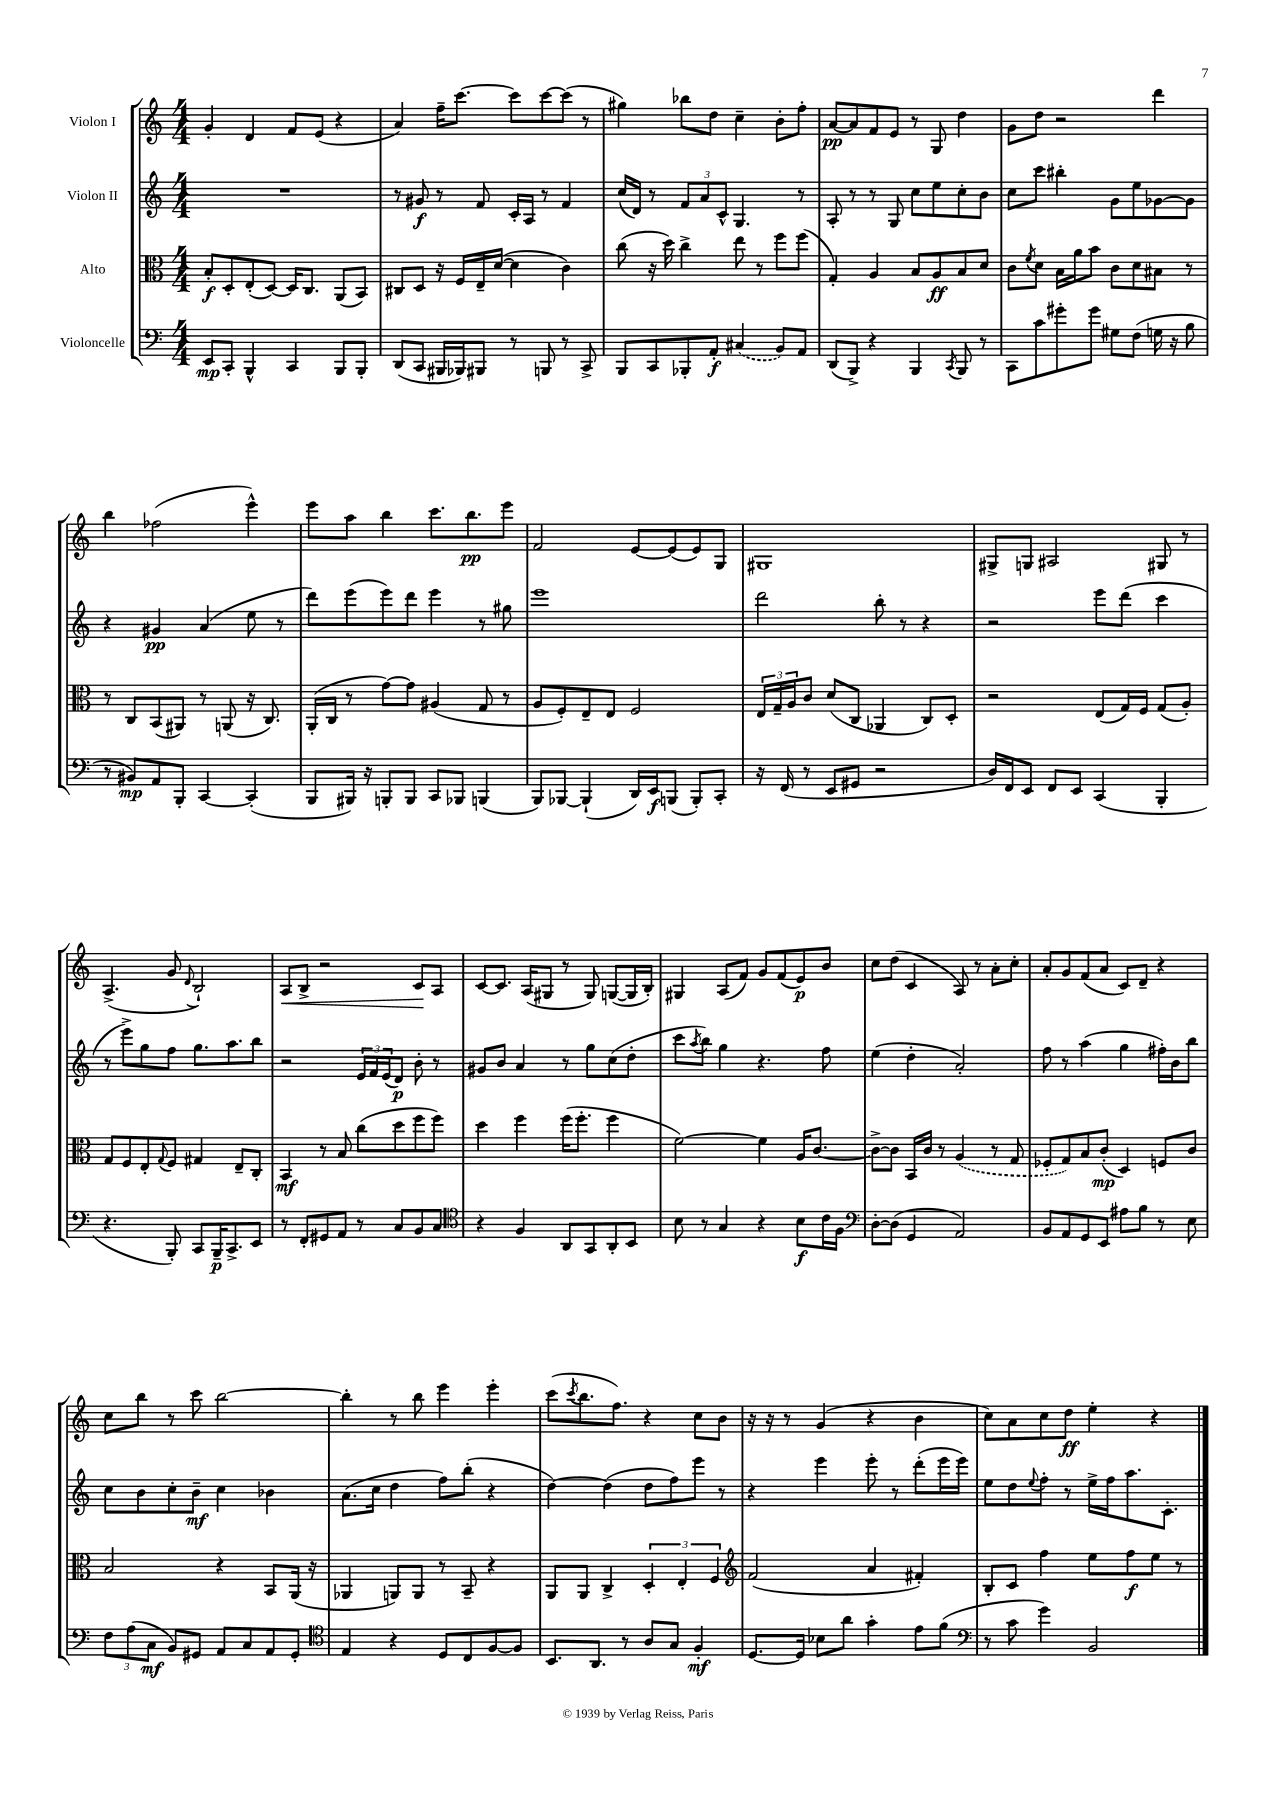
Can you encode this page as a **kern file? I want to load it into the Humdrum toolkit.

**kern	**dynam	**kern	**dynam	**kern	**dynam	**kern	**dynam
*part4	*part4	*part3	*part3	*part2	*part2	*part1	*part1
*staff4	*staff4	*staff3	*staff3	*staff2	*staff2	*staff1	*staff1
*I"Violoncelle	*	*I"Alto	*	*I"Violon II	*	*I"Violon I	*
*clefF4	*	*clefC3	*	*clefG2	*	*clefG2	*
*k[]	*	*k[]	*	*k[]	*	*k[]	*
*M4/4	*	*M4/4	*	*M4/4	*	*M4/4	*
=1	=1	=1	=1	=1	=1	=1	=1
8EE/L	mp	8B'/L	f	1r	.	4g'/	.
8CC'/J	.	8D'/	.	.	.	.	.
4BBB^^/	.	(8E'/	.	.	.	4d/	.
.	.	[8D/J)	.	.	.	.	.
4CC/	.	16D/KL]	.	.	.	8f/L	.
.	.	8.C/J	.	.	.	.	.
.	.	.	.	.	.	(8e/J	.
8BBB/L	.	(8AA/L	.	.	.	4r	.
8BBB'/J	.	8BB/J)	.	.	.	.	.
=2	=2	=2	=2	=2	=2	=2	=2
(8DD/L	.	8C#X/L	.	8r	.	4a/)	.
8CC/J	.	8D/J	.	8g#X/	f	.	.
16BBB#X/LL	.	16r	.	8r	.	16ff~\KL	.
16BBB-X/J)	.	16F/LL	.	.	.	[8.ccc\J	.
8BBB#X/J	.	16E~/	.	8f/	.	.	.
.	.	([16d/JJ	.	.	.	.	.
8r	.	4d\]	.	16c'/LL	.	8ccc\L]	.
.	.	.	.	16A/JJ	.	.	.
8BBBn/	.	.	.	8r	.	[8ccc\	.
8r	.	4c\)	.	4f/	.	(8ccc\J]	.
8CC^/	.	.	.	.	.	8r	.
=3	=3	=3	=3	=3	=3	=3	=3
8BBB/L	.	(8cc\	.	(16cc/LL	.	4gg#X\)	.
.	.	.	.	16d/JJ)	.	.	.
8CC/	.	16r	.	8r	.	.	.
.	.	16dd\)	.	.	.	.	.
8BBB-X'/	.	4cc^\	.	12f/L	.	8bb-X\L	.
.	.	.	.	12a/	.	.	.
8AA'/J	f	.	.	.	.	8dd\J	.
.	.	.	.	12c^^/J	.	.	.
(4C#X/	.	8ee\	.	4.G/	.	4cc~\	.
.	.	8r	.	.	.	.	.
8BB/L)	.	8ff\L	.	.	.	8b'\L	.
8AA/J	.	(8ff\J	.	8r	.	8ff'\J	.
=4	=4	=4	=4	=4	=4	=4	=4
(8DD/L	.	4G'/)	.	8A'/	.	[8a/L	pp
8BBB^/J)	.	.	.	8r	.	8a/]	.
4r	.	4A/	.	8r	.	8f/	.
.	.	.	.	8G/	.	8e/J	.
4BBB/	.	8B/L	.	8cc\L	.	8r	.
.	.	8A/	ff	8ee\	.	8G/	.
8qCC/	.	.	.	.	.	.	.
8BBB/	.	8B/	.	8cc'\	.	4dd\	.
8r	.	8d/J	.	8b\J	.	.	.
=5	=5	=5	=5	=5	=5	=5	=5
8CC\L	.	8c\L	.	8cc\L	.	8g\L	.
.	.	8qf/	.	.	.	.	.
8c\	.	8d\J	.	8ccc\J	.	8dd\J	.
8g#X'\	.	16B\LL	.	4bb#X'\	.	2r	.
.	.	16a\J	.	.	.	.	.
8g#\J	.	8b\J	.	.	.	.	.
8G#X\L	.	8c\L	.	8g\L	.	.	.
(8F\J	.	8d\	.	8ee\	.	.	.
16Gn\	.	8B#X\J	.	[8g-X\	.	4ddd\	.
16r	.	.	.	.	.	.	.
8B\	.	8r	.	8g-\J]	.	.	.
!!LO:LB:g=z
=6	=6	=6	=6	=6	=6	=6	=6
8r	.	8r	.	4r	.	4bb\	.
8BB#X/L)	mp	8C/L	.	.	.	.	.
8AA/	.	(8BB/	.	4g#X/	pp	(2ff-X\	.
8BBB'/J	.	8AA#X/J)	.	.	.	.	.
[4CC/	.	8r	.	(4a/	.	.	.
.	.	(8AAn/	.	.	.	.	.
(4CC'/]	.	16r	.	8ee\	.	4eee^^\)	.
.	.	8.C/)	.	.	.	.	.
.	.	.	.	8r	.	.	.
=7	=7	=7	=7	=7	=7	=7	=7
8BBB/L	.	(16AA'/LL	.	8ddd\L)	.	8eee\L	.
.	.	16C/JJ	.	.	.	.	.
16BBB#X/Jk)	.	8r	.	(8eee\	.	8aa\J	.
16r	.	.	.	.	.	.	.
8BBBn'/L	.	[8g\L)	.	8eee\)	.	4bb\	.
8BBB/J	.	8g\J]	.	8ddd\J	.	.	.
8CC/L	.	(4A#X/	.	4eee\	.	8.ccc\L	.
8BBB-X/J	.	.	.	.	.	.	.
.	.	.	.	.	.	8.bb\	pp
(4BBBn/	.	8G/	.	8r	.	.	.
.	.	8r	.	8gg#X\	.	8eee\J	.
=8	=8	=8	=8	=8	=8	=8	=8
8BBB/L)	.	8A/L	.	1eee	.	2f/	.
[8BBB-X/J	.	8F'/)	.	.	.	.	.
(4BBB-`/]	.	8E~/	.	.	.	.	.
.	.	8E/J	.	.	.	.	.
16DD/LL)	.	2F/	.	.	.	[8e/L	.
16EE/J	f	.	.	.	.	.	.
(8BBBn/J	.	.	.	.	.	(8e/]	.
8BBB'/L)	.	.	.	.	.	8e/)	.
8CC'/J	.	.	.	.	.	8G/J	.
=9	=9	=9	=9	=9	=9	=9	=9
16r	.	24E/LL	.	2ddd\	.	1G#X	.
.	.	24G~/	.	.	.	.	.
(16FF/	.	.	.	.	.	.	.
.	.	24A/J	.	.	.	.	.
8r	.	8c/J	.	.	.	.	.
8EE/L	.	(8d/L	.	.	.	.	.
8GG#X/J	.	8C/J	.	.	.	.	.
2r	.	4AA-X/	.	8bb'\	.	.	.
.	.	.	.	8r	.	.	.
.	.	8C/L)	.	4r	.	.	.
.	.	8D'/J	.	.	.	.	.
=10	=10	=10	=10	=10	=10	=10	=10
16D/LL)	.	2r	.	2r	.	8G#X^/L	.
16FF/J	.	.	.	.	.	.	.
8EE/J	.	.	.	.	.	8Gn/J	.
8FF/L	.	.	.	.	.	2A#X/	.
8EE/J	.	.	.	.	.	.	.
(4CC/	.	(8E/L	.	8eee\L	.	.	.
.	.	16G/L)	.	(8ddd\J	.	.	.
.	.	16F/JJ	.	.	.	.	.
4BBB'/	.	(8G/L	.	4ccc\	.	8G#X/	.
.	.	8A'/J)	.	.	.	8r	.
!!LO:LB:g=z
=11	=11	=11	=11	=11	=11	=11	=11
4.r	.	8G/L	.	8r	.	(4.A^/	.
.	.	8F/	.	8eee^\L)	.	.	.
.	.	8E'/	.	8gg\	.	.	.
.	.	8qqG/	.	.	.	.	.
8BBB'/)	.	8F/J	.	8ff\J	.	8g/	.
.	.	.	.	.	.	8qqd/	.
8CC/L	.	4G#X/	.	8.gg\L	.	2B`/)	.
16BBB~/K	p	.	.	.	.	.	.
8.CC^/	.	.	.	8.aa\	.	.	.
.	.	8E~/L	.	.	.	.	.
8EE/J	.	8C'/J	.	8bb\J	.	.	.
=12	=12	=12	=12	=12	=12	=12	=12
!	!	!	!	!	!	!	!LO:HP:b
8r	.	4BB/	mf	2r	.	8A/L	<
8FF'/L	.	.	.	.	.	8B^/J	.
8GG#X/	.	8r	.	.	.	2r	.
8AA/J	.	8B/	.	.	.	.	.
8r	.	(8cc\L	.	24e/LL	.	.	.
.	.	.	.	24f/	.	.	.
.	.	.	.	(24e/J	.	.	.
8C/L	.	8dd\	.	8d/J)	p	.	.
8BB/	.	8ff\	.	8b'\	.	8c/L	.
8C/J	.	8ff\J)	.	8r	.	8A/J	[
=13	=13	=13	=13	=13	=13	=13	=13
*clefC4	*	*	*	*	*	*	*
4r	.	4dd\	.	8g#X/L	.	[8c/L	.
.	.	.	.	8b/J	.	8.c/J]	.
4F/	.	4ff\	.	4a/	.	.	.
.	.	.	.	.	.	(16A/KL	.
.	.	.	.	.	.	8G#X/J	.
8AA/L	.	(16ff\KL	.	8r	.	8r	.
.	.	8.ff'\J	.	.	.	.	.
8GG/	.	.	.	8gg\L	.	8G#/)	.
8AA'/	.	4ff\	.	(8cc\	.	([8Gn/L	.
8BB/J	.	.	.	8dd'\J	.	16G/L]	.
.	.	.	.	.	.	16B'/JJ)	.
=14	=14	=14	=14	=14	=14	=14	=14
8B\	.	[2f\)	.	8ccc\L	.	4G#X/	.
.	.	.	.	8qaa/	.	.	.
8r	.	.	.	8bb\J)	.	.	.
4G/	.	.	.	4gg\	.	(8A/L	.
.	.	.	.	.	.	8f/J)	.
4r	.	4f\]	.	4.r	.	8g/L	.
.	.	.	.	.	.	(8f/	.
8B\L	f	16A/KL	.	.	.	8e/)	p
.	.	[8.c/J	.	.	.	.	.
16c\L	.	.	.	8ff\	.	8b/J	.
16F\JJ	.	.	.	.	.	.	.
=15	=15	=15	=15	=15	=15	=15	=15
*clefF4	*	*	*	*	*	*	*
[8D'\L	.	8c^\L_	.	(4ee\	.	8cc\L	.
(8D\J]	.	8c\J]	.	.	.	(8dd\J	.
4GG/	.	16BB/LL	.	4dd'\	.	4c/	.
.	.	16c/JJ	.	.	.	.	.
.	.	8r	.	.	.	.	.
2AA/)	.	(4A/	.	2a'/)	.	8A/)	.
.	.	.	.	.	.	8r	.
.	.	8r	.	.	.	8a'\L	.
.	.	8G/	.	.	.	8cc'\J	.
=16	=16	=16	=16	=16	=16	=16	=16
8BB/L	.	8F-X'/L	.	8ff\	.	8a'/L	.
8AA/	.	8G/)	.	8r	.	8g/	.
8GG/	.	8B/	.	(4aa\	.	(8f/	.
8EE/J	.	(8c'/J	mp	.	.	8a/J	.
8A#X\L	.	4D/)	.	4gg\	.	8c/L)	.
8B\J	.	.	.	.	.	8d~/J	.
8r	.	8Fn/L	.	16ff#X'\LL)	.	4r	.
.	.	.	.	16b\J	.	.	.
8E\	.	8c/J	.	8bb\J	.	.	.
!!LO:LB:g=z
=17	=17	=17	=17	=17	=17	=17	=17
12F\L	.	2B/	.	8cc\L	.	8cc\L	.
(12A\	.	.	.	.	.	.	.
.	.	.	.	8b\	.	8bb\J	.
12C\J	mf	.	.	.	.	.	.
8BB/L)	.	.	.	8cc'\	.	8r	.
8GG#X/J	.	.	.	8b~\J	mf	8ccc\	.
8AA/L	.	4r	.	4cc\	.	[2bb\	.
8C/	.	.	.	.	.	.	.
8AA/	.	8BB/L	.	4b-X\	.	.	.
8GG#'/J	.	(16AA/Jk	.	.	.	.	.
.	.	16r	.	.	.	.	.
=18	=18	=18	=18	=18	=18	=18	=18
*clefC4	*	*	*	*	*	*	*
4E/	.	4AA-X/	.	(8.a\L	.	4bb'\]	.
.	.	.	.	16cc\Jk	.	.	.
4r	.	8AAn/L)	.	4dd\	.	8r	.
.	.	8AA/J	.	.	.	8bb\	.
8D/L	.	8r	.	8ff\L)	.	4eee\	.
8C/	.	8BB~/	.	(8bb'\J	.	.	.
[8F/	.	4r	.	4r	.	4eee'\	.
8F/J]	.	.	.	.	.	.	.
=19	=19	=19	=19	=19	=19	=19	=19
8.BB/L	.	8AA/L	.	[4dd\)	.	(8ccc\L	.
.	.	.	.	.	.	8qccc/	.
.	.	8AA/J	.	.	.	8.bb\	.
8.AA/J	.	.	.	.	.	.	.
.	.	4C^/	.	(4dd\]	.	.	.
.	.	.	.	.	.	8.ff\J)	.
8r	.	.	.	.	.	.	.
8A/L	.	6D'/	.	8dd\L	.	4r	.
8G/J	.	.	.	8ff\)	.	.	.
.	.	6E'/	.	.	.	.	.
4F'/	mf	.	.	8eee\J	.	8cc\L	.
.	.	6F/	.	.	.	.	.
.	.	.	.	8r	.	8b\J	.
=20	=20	=20	=20	=20	=20	=20	=20
*	*	*clefG2	*	*	*	*	*
[8.D/L	.	(2f/	.	4r	.	16r	.
.	.	.	.	.	.	16r	.
.	.	.	.	.	.	8r	.
16D/Jk]	.	.	.	.	.	.	.
8B-X\L	.	.	.	4eee\	.	(4g/	.
8a\J	.	.	.	.	.	.	.
4g'\	.	4a/	.	8eee'\	.	4r	.
.	.	.	.	8r	.	.	.
8e\L	.	4f#X'/)	.	(8ddd'\L	.	4b\	.
(8f\J	.	.	.	16eee\L	.	.	.
.	.	.	.	16eee\JJ)	.	.	.
=21	=21	=21	=21	=21	=21	=21	=21
*clefF4	*	*	*	*	*	*	*
8r	.	8B'/L	.	8ee\L	.	8cc\L)	.
8c\	.	8c/J	.	8dd\	.	8a\	.
.	.	.	.	8qqee/	.	.	.
4g\)	.	4ff\	.	8ff'\J	.	8cc\	.
.	.	.	.	8r	.	8dd\J	ff
2BB/	.	8ee\L	.	16ee^\LL	.	4ee'\	.
.	.	.	.	16ff\J	.	.	.
.	.	8ff\	f	8.aa\	.	.	.
.	.	8ee\J	.	.	.	4r	.
.	.	.	.	8.c'\J	.	.	.
.	.	8r	.	.	.	.	.
==	==	==	==	==	==	==	==
*-	*-	*-	*-	*-	*-	*-	*-
